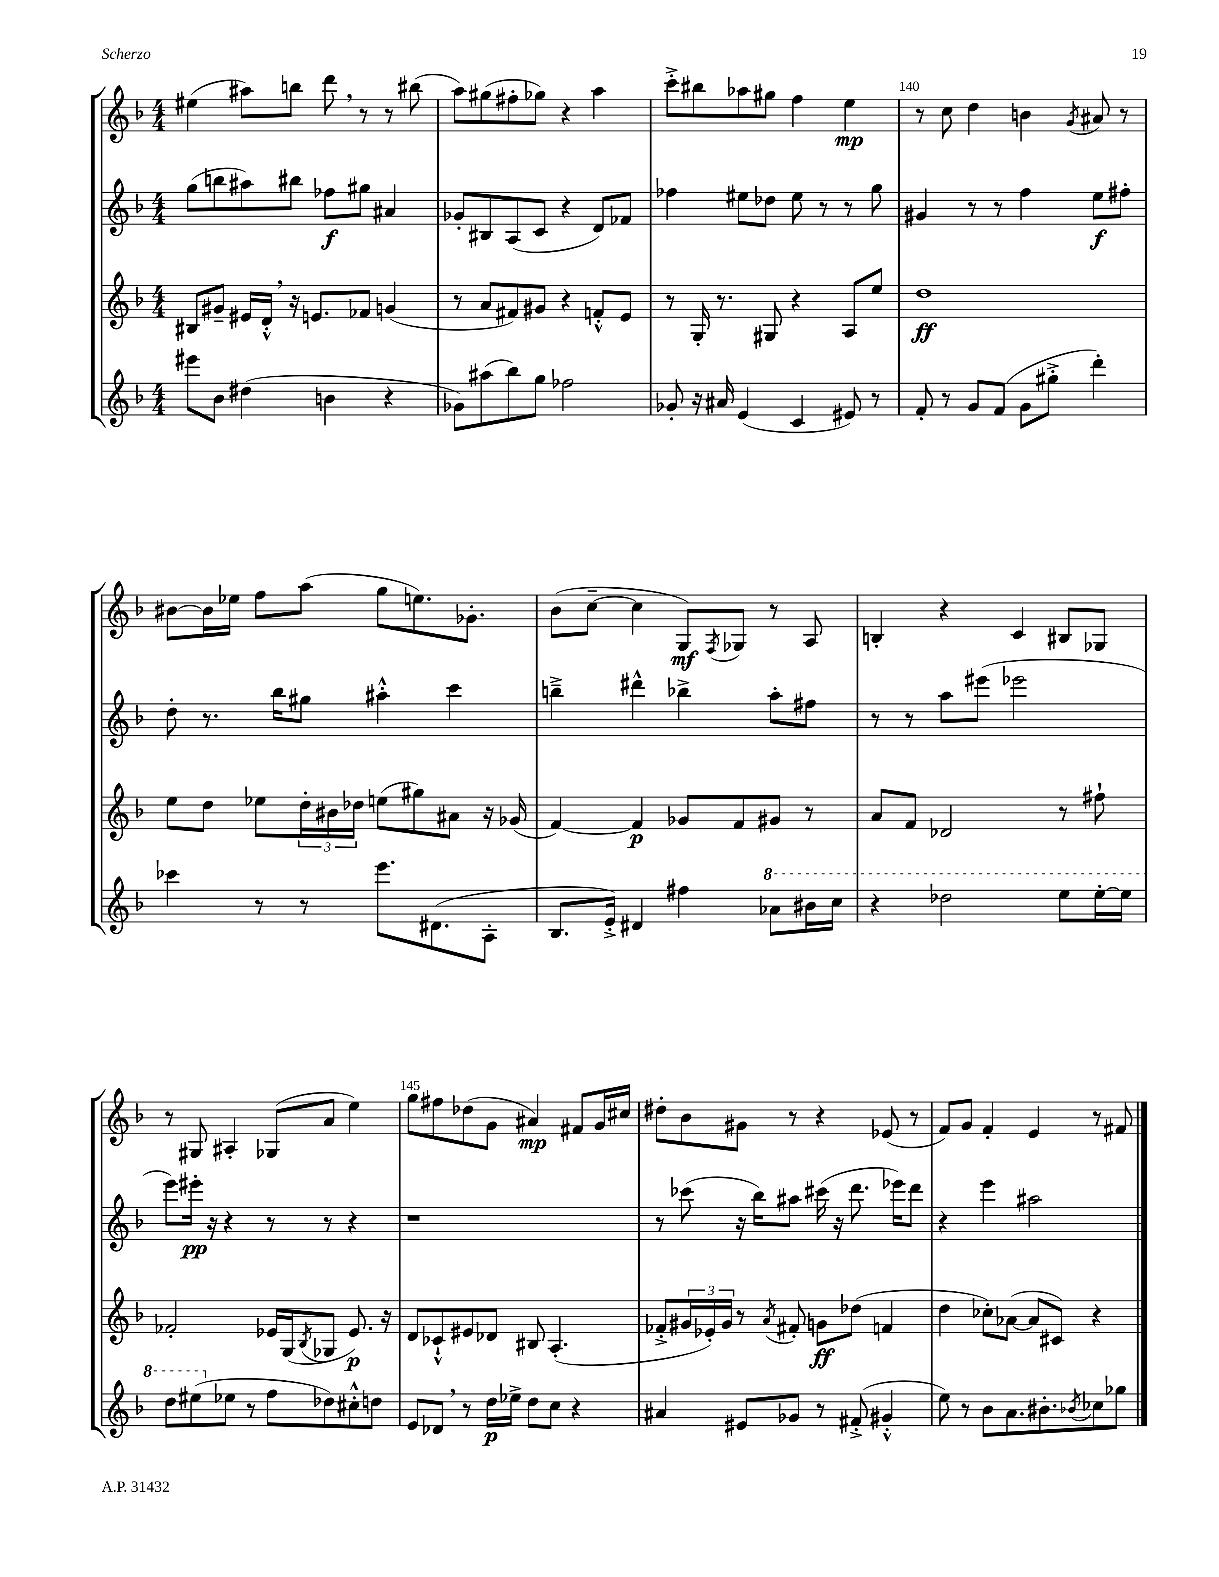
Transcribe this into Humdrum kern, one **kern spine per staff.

**kern	**kern	**kern	**kern
*staff4	*staff3	*staff2	*staff1
*clefG2	*clefG2	*clefG2	*clefG2
*k[b-]	*k[b-]	*k[b-]	*k[b-]
*M4/4	*M4/4	*M4/4	*M4/4
8eee#\L	8B#/L	(8gg\L	(4ee#\
8b-\J	8g#~/J	8bb\	.
(4dd#\	16e#/LL	8aa#\)	8aa#\L)
.	16d'^^/JJ	.	.
.	16r	8bb#\J	8bb\J
.	8.e/L	.	.
4b\	.	8ff-\L	8ddd\
.	8f-/J	8gg#\J	8r
4r	(4g/	4a#/	8r
.	.	.	(8bb#\
=	=	=	=
8g-\L)	8r	8g-'/L	8aa\L)
(8aa#\	8a/L	8B#/	(8gg#\
8bb-\)	8f#/)	(8A/	8ff#'\
8gg\J	8g#/J	8c/J	8gg-\J)
2ff-\	4r	4r	4r
.	8f'^^/L	8d/L)	4aa\
.	8e/J	8f-/J	.
=	=	=	=
8g-'/	8r	4ff-\	8ccc'^\L
16r	16G'/	.	8bb#\
16a#/	8.r	.	.
(4e/	.	8ee#\L	8aa-\
.	8G#/	8dd-\J	8gg#\J
4c/	4r	8ee#\	4ff\
.	.	8r	.
8e#/)	8A/L	8r	4ee\
8r	8ee/J	8gg\	.
=	=	=	=
8f'/	1dd	4g#/	8r
8r	.	.	8cc\
8g/L	.	8r	4dd\
(8f/J	.	8r	.
8g\L	.	4ff\	4b\
8gg#'^\J	.	.	.
.	.	.	8qg/
4ddd'\)	.	8ee\L	8a#/
.	.	8ff#'\J	8r
=	=	=	=
4ccc-\	8ee\L	8dd'\	[8b#\L
.	8dd\J	8.r	16b#\]L
.	.	.	16ee-\JJ
8r	8ee-\L	.	8ff\L
.	.	16bb-\LK	.
8r	24dd'\L	8gg#\J	(8aa\J
.	24b#\	.	.
.	24dd-\JJ	.	.
8.eee\L	(8ee\L	4aa#'^^\	8gg\L
.	8gg#\)	.	8.ee\)
(8.d#\	.	.	.
.	8a#\J	4ccc\	.
.	.	.	8.g-'\J
8A'\J	16r	.	.
.	(16g-/	.	.
=	=	=	=
8.B-/L	[4f/)	4bb~^\	(8b-\L
.	.	.	[8cc~\J
16e'^/Jk)	.	.	.
4d#/	4f/]	4ddd#^^\	4cc\]
4ff#\	8g-/L	4bb-^\	8G/L)
.	.	.	8qF/
.	8f/	.	8G-/J
8aa-\L	8g#/J	8aa'\L	8r
16bb#\L	8r	8ff#\J	8A/
16ccc\JJ	.	.	.
=	=	=	=
4r	8a/L	8r	4B'/
.	8f/J	8r	.
2ddd-\	2d-/	8aa\L	4r
.	.	(8eee#\J	.
.	.	2eee-\	4c/
8eee\L	8r	.	8B#/L
[16eee'\L	8ff#`\	.	8G-/J
16eee\]JJ	.	.	.
=	=	=	=
8ddd\L	2f-'/	8eee\L)	8r
(8eee#\	.	16eee#'\Jk	8G#/
.	.	16r	.
8ee-\J	.	4r	4A#'/
8r	.	.	.
8ff\L	16e-/LL	8r	(8G-/L
.	(16G/J	.	.
.	8qB-/	.	.
8dd-\)	8G-/J	8r	8a/J
8cc#'^^\	8.e-/)	4r	4ee\)
8dd\J	.	.	.
.	16r	.	.
=	=	=	=
8e/L	8d/L	1r	8gg\L
8d-/J	8c-`^^/	.	8ff#\
8r	8e#/	.	(8dd-\
16dd\LL	8d-/J	.	8g\J
16ee-^\JJ	.	.	.
8dd\L	8B#/	.	4a#/)
8cc\J	(4.A'/	.	.
4r	.	.	8f#/L
.	.	.	16g/L
.	.	.	16cc#/JJ
=	=	=	=
4a#/	8f-'^/L	8r	8dd#'\L
.	24g#/L	(8ccc-\	8b-\
.	24e-'/)	.	.
.	24g#/JJ	.	.
8e#/L	8r	16r	8g#\J
.	.	16bb-\LK)	.
.	8qa/	.	.
8g-/J	8f#'/	8aa#\J	8r
8r	8g\L	(16ccc#\	4r
.	.	16r	.
(8f#'^/	(8dd-\J	8.ddd\	.
4g#'^^/	4f/	.	(8e-/
.	.	16eee-\LK)	.
.	.	8ddd\J	8r
=	=	=	=
8ee\)	4dd\	4r	8f/L)
8r	.	.	8g/J
8b-\L	8cc-'\L)	4eee\	4f'/
8.a\	([8a-\J	.	.
.	8a-/]L	2aa#\	4e/
8.b#'\	.	.	.
.	8c#/J)	.	.
8qb-/	.	.	.
8cc-\	4r	.	8r
8gg-\J	.	.	8f#/
==	==	==	==
*-	*-	*-	*-
